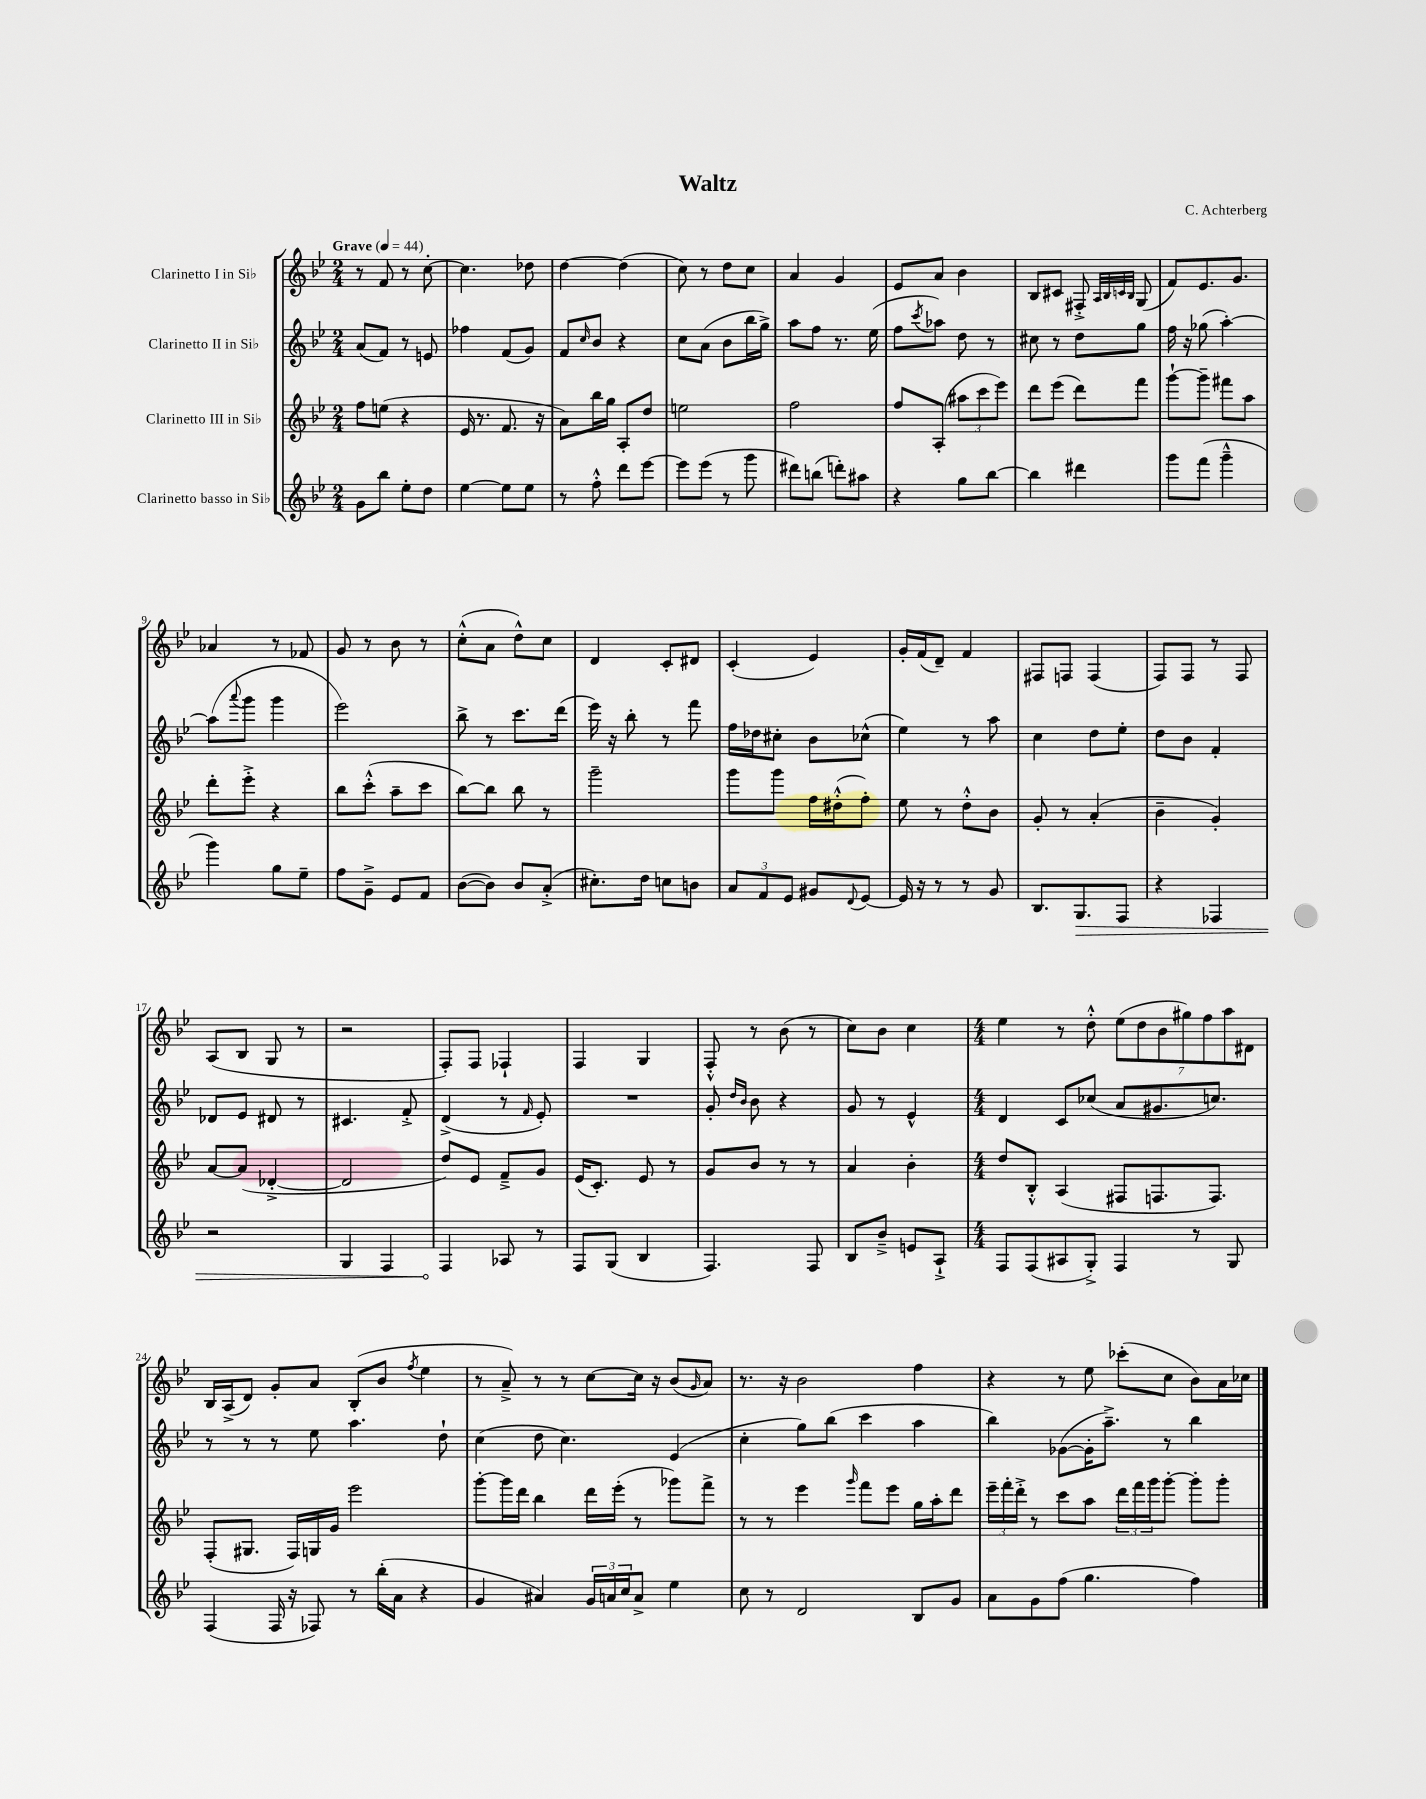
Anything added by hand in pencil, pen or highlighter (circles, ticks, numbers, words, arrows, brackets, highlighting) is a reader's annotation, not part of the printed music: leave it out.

**kern	**dynam	**kern	**kern	**kern
*part4	*part4	*part3	*part2	*part1
*staff4	*staff4	*staff3	*staff2	*staff1
*I"Clarinetto basso in Si♭	*	*I"Clarinetto III in Si♭	*I"Clarinetto II in Si♭	*I"Clarinetto I in Si♭
*clefG2	*	*clefG2	*clefG2	*clefG2
*k[b-e-]	*	*k[b-e-]	*k[b-e-]	*k[b-e-]
*M2/4	*	*M2/4	*M2/4	*M2/4
*MM44	*	*MM44	*MM44	*MM44
=1	=1	=1	=1	=1
!	!	!	!	!LO:TX:a:B:t=Grave
8g\L	.	8ff\L	(8a/L	8r
8bb-\J	.	(8een\J	8f/J)	8f/
8ee-'\L	.	4r	8r	8r
8dd\J	.	.	8en/	[8cc'\
=2	=2	=2	=2	=2
[4ee-\	.	16e-/	4ff-X\	4.cc\]
.	.	8.r	.	.
8ee-\L]	.	8.f/	(8f/L	.
8ee-\J	.	.	8g/J)	8dd-X\
.	.	16r	.	.
=3	=3	=3	=3	=3
8r	.	8a\L)	8f/L	[4dd\
.	.	.	16qqcc/	.
8ff'^^\	.	16bb-\L	8b-/J	.
.	.	16gg\JJ	.	.
8ddd\L	.	8A'/L	4r	(4dd\]
[8eee-\J	.	8dd/J	.	.
=4	=4	=4	=4	=4
8eee-\L]	.	2een\	8cc\L	8cc\)
(8eee-\J	.	.	(8a\J	8r
8r	.	.	8b-\L	8dd\L
8ggg\	.	.	16bb-\L	8cc\J
.	.	.	16gg^\JJ)	.
=5	=5	=5	=5	=5
8ddd#X\L)	.	2ff\	8aa\L	4a/
(8bbn\J	.	.	8ff\J	.
8dddn'\L)	.	.	8.r	4g/
8aa#X\J	.	.	.	.
.	.	.	(16ee-\	.
=6	=6	=6	=6	=6
4r	.	8ff/L	8ff\L	8e-/L
.	.	.	8qccc/	.
.	.	(8A'/J	8aa-X\J)	8a/J
8gg\L	.	12aa#X\L	8dd\	4b-\
.	.	12ccc\	.	.
[8bb-\J	.	.	8r	.
.	.	12eee-\J)	.	.
=7	=7	=7	=7	=7
4bb-\]	.	8ddd\L	8cc#X\	8B-/L
.	.	(8eee-\J	8r	8c#X/J
4ddd#X\	.	8ddd\L)	8dd\L	8F#X'^/
.	.	.	.	32qqA/LLL
.	.	.	.	32qqB-/
.	.	.	.	32qqcn/
.	.	.	.	32qqB-/JJJ
.	.	8fff\J	8gg\J	(8G/
=8	=8	=8	=8	=8
8ggg\L	.	[8ggg`\L	16ff\	8f/L)
.	.	.	16r	.
(8fff\J	.	8ggg~\J]	(8gg-X\	8.e-/
4ggg~^^\	.	8fff#X\L	[4aa'\)	.
.	.	.	.	8.g/J
.	.	8aa\J	.	.
!!LO:LB:g=z
=9	=9	=9	=9	=9
4ggg\)	.	8ddd'\L	(8aa\L]	4a-X/
.	.	.	8qqaaa/	.
.	.	8eee-'^\J	8ggg\J	.
8gg\L	.	4r	4ggg\	8r
8ee-~\J	.	.	.	8f-X/
=10	=10	=10	=10	=10
8ff\L	.	8bb-\L	2eee-\)	8g/
8g~^\J	.	(8ccc'^^\J	.	8r
8e-/L	.	8aa~\L	.	8b-\
8f/J	.	8ccc\J	.	8r
=11	=11	=11	=11	=11
([8b-\L	.	[8bb-\L)	8bb-^\	(8cc'^^\L
8b-\J])	.	8bb-\J]	8r	8a\J
8b-/L	.	8bb-\	8.ccc\L	8dd^^\L)
(8a'^/J	.	8r	.	8cc\J
.	.	.	(16ddd\Jk	.
=12	=12	=12	=12	=12
8.cc#X'\L)	.	2ggg~\	16eee-\)	4d/
.	.	.	16r	.
.	.	.	8bb-'\	.
16dd\Jk	.	.	.	.
8ccn\L	.	.	8r	8c'/L
8bn\J	.	.	8fff\	8d#X/J
=13	=13	=13	=13	=13
12a/L	.	8ggg\L	16ff\LL	(4c'/
.	.	.	16dd-X\J	.
12f/	.	.	.	.
.	.	8ggg\J	8cc#X'\J	.
12e-/J	.	.	.	.
8g#X/L	.	16ff\LL	8b-\L	4e-/)
.	.	(16dd#X'^^\J	.	.
8qqd/	.	.	.	.
[8e-/J	.	8ff'\J)	(8cc-X^^\J	.
=14	=14	=14	=14	=14
16e-/]	.	8ee-\	4ee-\)	16g'/LL
16r	.	.	.	(16f/J
8r	.	8r	.	8d~/J)
8r	.	8dd'^^\L	8r	4f/
8g/	.	8b-\J	8aa\	.
=15	=15	=15	=15	=15
8.B-/L	.	8g'/	4cc\	8F#X/L
.	.	8r	.	8Fn/J
!	!LO:HP:b	!	!	!
8.G/	>	.	.	.
.	.	(4a'/	8dd\L	(4F/
8F/J	.	.	8ee-'\J	.
=16	=16	=16	=16	=16
4r	.	4b-~\	8dd\L	8F/L)
.	.	.	8b-\J	8F/J
4F-X/	.	4g'/)	4f'/	8r
.	.	.	.	8F/
!!LO:LB:g=z
=17	=17	=17	=17	=17
2r	.	[8a/L	8d-X/L	(8A/L
.	.	(8a/J]	8e-/J	8B-/J
.	.	[4d-X'^/	8d#X/	8G/
.	.	.	8r	8r
=18	=18	=18	=18	=18
4G/	.	2d-/]	4.c#X/	2r
4F/	.	.	.	.
.	.	.	8f'^/	.
=19	=19	=19	=19	=19
4F/	.	8dd/L)	(4d^/	8F'/L)
.	.	8e-/J	.	8F/J
8A-X/	]	8f~^/L	8r	4F-X`/
.	.	.	16qqf/	.
8r	.	8g/J	8e-'/)	.
=20	=20	=20	=20	=20
8F/L	.	(16e-/KL	2r	4F/
.	.	8.c'/J)	.	.
(8G/J	.	.	.	.
4B-/	.	8e-/	.	4G/
.	.	8r	.	.
=21	=21	=21	=21	=21
4.F/)	.	8g/L	8g'/	8F'^^/
.	.	.	16qqdd/LL	.
.	.	.	16qqb-/JJ	.
.	.	8b-/J	8b-\	8r
.	.	8r	4r	(8b-\
8F/	.	8r	.	8r
=22	=22	=22	=22	=22
8B-/L	.	4a/	8g/	8cc\L)
8b-~^/J	.	.	8r	8b-\J
8en/L	.	4b-'\	4e-^^/	4cc\
8A`^/J	.	.	.	.
=23	=23	=23	=23	=23
*M4/4	*	*M4/4	*M4/4	*M4/4
8F/L	.	8dd/L	4d/	4ee-\
(8F/	.	8B-'^^/J	.	.
8A#X/	.	(4A/	8c/L	8r
8G'^/J)	.	.	(8cc-X/J	8dd'^^\
4F/	.	8F#X/L	8a/L	(14ee-\L
.	.	.	.	14dd\
.	.	8.Fn/	8.g#X/	.
.	.	.	.	14b-\
.	.	.	.	14gg#X\)
8r	.	.	.	.
.	.	.	.	14ff\
.	.	8.F/J)	8.ccn/J)	.
.	.	.	.	14aa\
8G/	.	.	.	.
.	.	.	.	14d#X\J
!!LO:LB:g=z
=24	=24	=24	=24	=24
(4F/	.	(8F'/L	8r	16B-/LL
.	.	.	.	(16A^/J
.	.	8.G#X/J	8r	8d/J)
16F/	.	.	8r	8g'/L
16r	.	16F/LL)	.	.
8F-X/)	.	16Gn/	8ee-\	8a/J
.	.	16g/JJ	.	.
8r	.	2eee-\	4.aa\	(8B-'/L
(16bb-'\LL	.	.	.	8b-/J
16a\JJ	.	.	.	.
.	.	.	.	8qff/
4r	.	.	.	4ee-\
.	.	.	8dd`\	.
=25	=25	=25	=25	=25
4g/	.	[8ggg'\L	(4cc\	8r
.	.	16ggg\L]	.	8a~^/)
.	.	16ddd\JJ	.	.
4a#X/)	.	4bb-\	8dd\	8r
.	.	.	4.cc\)	8r
24g/LL	.	16ddd\LL	.	[8cc\L
24an/	.	.	.	.
.	.	(16eee-'\JJ	.	.
24cc/J	.	.	.	.
8a^/J	.	8r	.	16cc\Jk]
.	.	.	.	16r
4ee-\	.	8ggg-X\L)	(4e-/	(8b-/L
.	.	.	.	16qqg/
.	.	8fff^\J	.	8a/J)
=26	=26	=26	=26	=26
8cc\	.	8r	4cc'\	8.r
8r	.	8r	.	.
.	.	.	.	16r
2d/	.	4eee-\	8gg\L)	2b-\
.	.	.	(8bb-\J	.
.	.	16qqggg/	.	.
.	.	8fff\L	4ccc\	.
.	.	8eee-\J	.	.
8B-/L	.	16gg\LL	4aa\	4ff\
.	.	16aa'\J	.	.
8g/J	.	8ddd\J	.	.
=27	=27	=27	=27	=27
8a\L	.	24eee-~\LL	4bb-\)	4r
.	.	24fff'\	.	.
.	.	24ddd'^\JJ	.	.
8g\	.	8r	.	.
(8ff\J	.	8ccc\L	([8g-X\L	8r
4.gg\	.	8aa\J	16g-'\K]	8ee-\
.	.	.	8.aa~^\J)	.
.	.	24ddd\LL	.	(8ccc-X'\L
.	.	24fff\	.	.
.	.	24ggg\J	.	.
.	.	[8ggg'\J	8r	8cc\J
4ff\)	.	8ggg'\L]	4bb-\	8b-\L)
.	.	8ggg'\J	.	16a\L
.	.	.	.	16cc-X\JJ
==	==	==	==	==
*-	*-	*-	*-	*-
